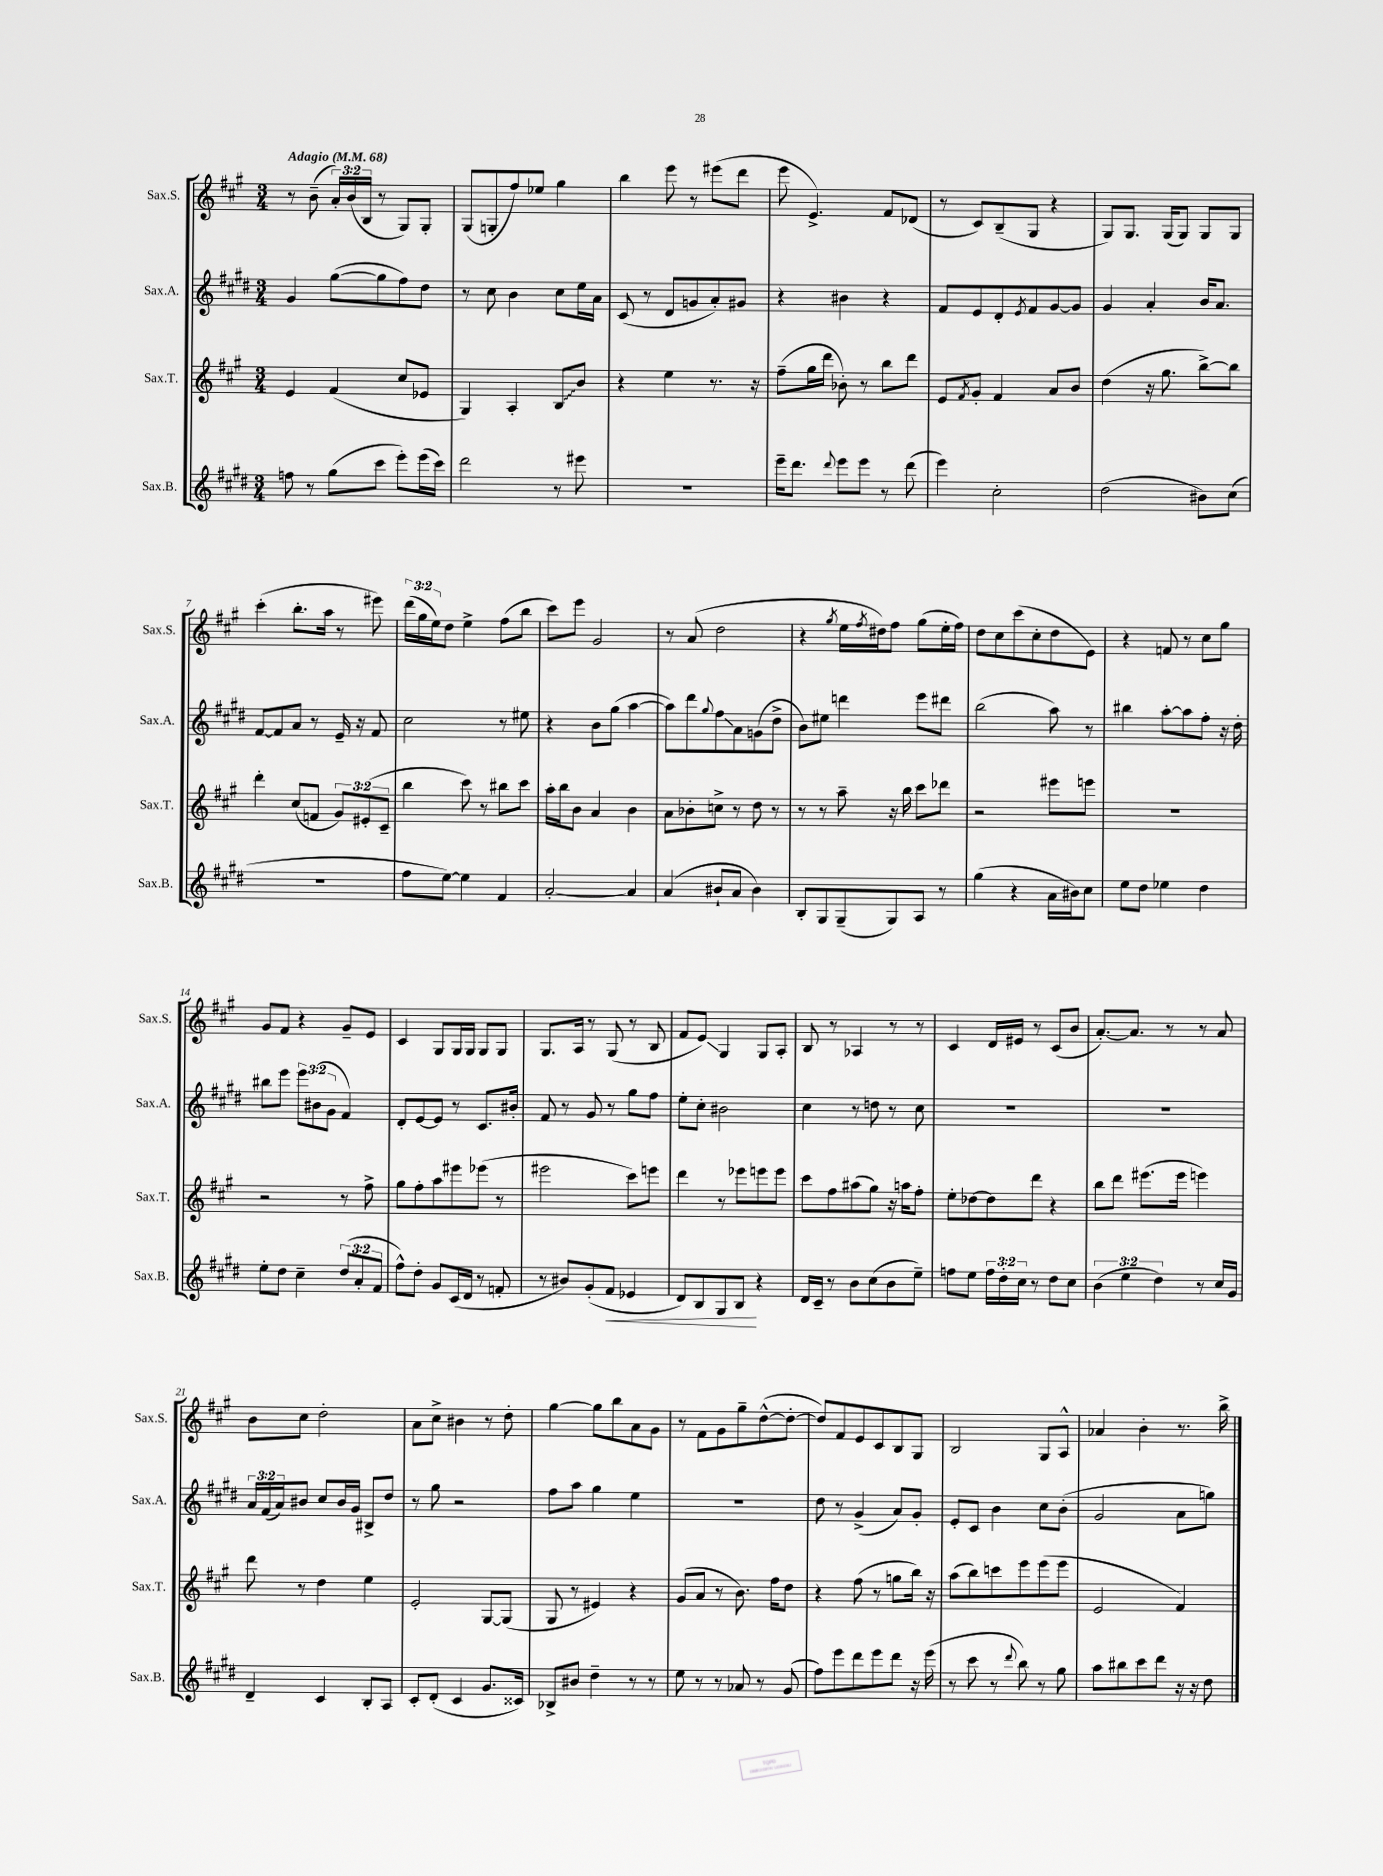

**kern	**kern	**kern	**kern
*staff4	*staff3	*staff2	*staff1
*clefG2	*clefG2	*clefG2	*clefG2
*k[f#c#g#d#]	*k[f#c#g#]	*k[f#c#g#d#]	*k[f#c#g#]
*M3/4	*M3/4	*M3/4	*M3/4
*MM68	*MM68	*MM68	*MM68
8ff\	4e/	4g#/	8r
8r	.	.	(8b~\
(8gg#\L	(4f#/	([8gg#\L	24a'/LL)
.	.	.	(24b/
.	.	.	24B/JJ
8ccc#\J	.	8gg#\]	8r
8eee'\L)	8cc#/L	8ff#\)	8G#/L)
(16eee\L	8e-/J	8dd#\J	8G#'/J
16ccc#\JJ)	.	.	.
=	=	=	=
2ddd#\	4G#/)	8r	(8G#/L
.	.	8cc#\	8G'/
.	4A'/	4b\	8ff#/)
.	.	.	8ee-/J
8r	8B/L	8cc#\L	4gg#\
8eee#\	8b/J	16ee\L	.
.	.	16a\JJ	.
=	=	=	=
2.r	4r	(8c#/	4bb\
.	.	8r	.
.	4ee\	8d#/L	8eee\
.	.	8g/	8r
.	8.r	8a'/)	(8eee#\L
.	.	8g#/J	8ddd\J
.	16r	.	.
=	=	=	=
16eee~\LK	(8ff#~\L	4r	8eee\
8.ddd#\J	.	.	.
.	16gg#\L	.	4.e^/)
.	16ddd\JJ	.	.
8qqddd#/	.	.	.
8eee\L	8b-'\)	4b#\	.
8eee\J	8r	.	.
8r	8bb\L	4r	8f#/L
(8ddd#\	8ddd\J	.	(8d-/J
=	=	=	=
4eee\)	8e/L	8f#/L	8r
.	8qf#/	.	.
.	8g#'/J	8e/	8c#/L)
2cc#'\	4f#/	8d#'/	(8B~/
.	.	8qe/	.
.	.	8f#/	8G#/J
.	8a/L	[8g#/	4r
.	8b/J	8g#/]J	.
=	=	=	=
(2dd#\	(4dd\	4g#/	8G#/L)
.	.	.	8.G#/J
.	16r	4a'/	.
.	8.gg#\	.	(16G#/LK
.	.	.	8G#/J)
8b#\L)	[8bb^\L)	16b/LK	8G#/L
.	.	8.a/J	.
(8cc#\J	8bb\]J	.	8G#/J
=	=	=	=
2.r	4ddd'\	[8f#/L	(4ccc#'\
.	.	8f#/]	.
.	(8cc#/L	8a/J	8.bb'\L
.	8f/J	8r	.
.	.	.	16aa\Jk
.	12g#/L)	16e~/	8r
.	.	16r	.
.	(12e#'/	.	.
.	.	8f#/	8eee#\)
.	12c#~/J	.	.
=	=	=	=
8ff#\L	4bb\	2cc#\	(24ddd\LL
.	.	.	24gg#\
.	.	.	24ee\J)
[8ee\J)	.	.	8dd\J
4ee\]	8ccc#\)	.	4ee^\
.	8r	.	.
4f#/	8bb#\L	8r	(8ff#\L
.	8ccc#\J	8ee#\	8bb\J
=	=	=	=
[2a'/	16aa'\LL	4r	8ccc#\L)
.	16bb\J	.	.
.	8b\J	.	8eee\J
.	4a/	8b\L	2g#/
.	.	(8gg#\J	.
4a/]	4b\	[4aa\	.
=	=	=	=
(4a/	8a\L	8aa\]L)	8r
.	8b-'\	8ddd#\	(8a/
.	.	8qqgg#/	.
8b#`/L	8cc^\J	8ff#\	2dd\
8a/J	8r	8a\	.
4b#\)	8dd\	(8g\	.
.	8r	8dd#^\J	.
=	=	=	=
8B'/L	8r	8b\L)	4r
8G#/	8r	8ee#\J	.
.	.	.	8qgg#/
(8G#~/	8aa~\	4ddd\	16ee\LL
.	.	.	8qff#/
.	.	.	16dd#\J)
8G#/)	16r	.	8ff#\J
.	16bb\	.	.
8A/J	8ccc#\L	8eee\L	(8gg#\L
8r	8ddd-\J	8ddd#\J	16ee'\L
.	.	.	16ff#\JJ)
=	=	=	=
(4gg#\	2r	(2bb\	8dd\L
.	.	.	8cc#\
4r	.	.	(8ccc#\
.	.	.	8cc#'\
16a\LL	8eee#\L	8aa\)	8dd\
16b#\J)	.	.	.
8cc#\J	8eee\J	8r	8e\J)
=	=	=	=
8ee\L	2.r	4bb#\	4r
8dd#\J	.	.	.
4ee-\	.	[8aa'\L	8f/
.	.	8aa\]	8r
4dd#\	.	8ff#'\J	8cc#\L
.	.	16r	8gg#\J
.	.	16dd#'\	.
=	=	=	=
8ee'\L	2r	8bb#\L	8g#/L
8dd#\J	.	8eee\J	8f#/J
4cc#~\	.	12eee\L	4r
.	.	(12b#\	.
.	.	12g#\J	.
(12dd#/L	8r	4f#/)	8g#~/L
12a'/	.	.	.
.	8ff#^\	.	8e/J
12f#/J	.	.	.
=	=	=	=
8ff#^^\L)	8gg#\L	8d#'/L	4c#/
8dd#'\J	8ff#'\	[8e/	.
8g#/L	8aa\	8e/]J	8G#/L
(16c#/L	8eee#\	8r	16G#/L
16d#/JJ	.	.	16G#/JJ
8r	(8eee-\J	8.c#/L	8G#/L
8f'/	8r	.	8G#/J
.	.	16b#'/Jk	.
=	=	=	=
8r	2eee#\	8f#/	8.G#/L
8b#/L)	.	8r	.
.	.	.	16A/Jk
(8g#'/	.	8g#/	8r
8f#/J	.	8r	(8G#/
4e-/	8ccc#\L)	8gg#\L	8r
.	8eee\J	8ff#\J	8B/
=	=	=	=
8d#/L)	4ddd\	8ee'\L	8f#/L
8B/	.	8cc#'\J	8e/J)
8G#/	8r	2b#\	4G#/
8B/J	8eee-\L	.	.
4r	8eee\	.	8G#/L
.	8eee\J	.	8A'/J
=	=	=	=
16d#/LL	8ccc#\L	4cc#\	8B/
16c#~/JJ	.	.	.
8r	8ff#\	.	8r
8b\L	(8aa#\	8r	4A-/
(8cc#\	8gg#\J)	8dd\	.
8b\	16r	8r	8r
.	16aa\LK	.	.
8ee~\J)	8ff#'\J	8cc#\	8r
=	=	=	=
8ff\L	8ee'\L	2.r	4c#/
8ee\J	[8dd-\	.	.
24ff\LL	8dd-\]	.	16d/LL
24dd#'\	.	.	.
.	.	.	16e#/JJ
24cc#\JJ	.	.	.
8r	8ddd\J	.	8r
8dd#\L	4r	.	(8c#/L
8cc#\J	.	.	8b/J
=	=	=	=
(6b\	8bb\L	2.r	[8.a'/L)
.	8ddd\J	.	.
6ee\	.	.	.
.	.	.	8.a/]J
.	(8.eee#\L	.	.
6dd#\)	.	.	.
.	.	.	8r
.	16eee#\Jk	.	.
8r	4eee\)	.	8r
16cc#/LL	.	.	8a/
16g#/JJ	.	.	.
=	=	=	=
4d#~/	8ddd\	24a/LL	8b\L
.	.	(24f#/	.
.	.	24a/J)	.
.	8r	8b#/J	8cc#\J
4c#/	4dd\	8cc#/L	2dd'\
.	.	16b#/L	.
.	.	16g#/JJ	.
8B'/L	4ee\	8B#^/L	.
8A/J	.	8dd#/J	.
=	=	=	=
8c#'/L	2e'/	8r	8a\L
(8d#'/J	.	8gg#\	8cc#^\J
4c#/	.	2r	4b#\
8.g#/L	[8G#/L	.	8r
.	(8G#/]J	.	8dd'\
16c##/Jk)	.	.	.
=	=	=	=
8B-^/L	8G#/	8ff#\L	[4gg#\
8b#/J	8r	8aa\J	.
4dd#~\	4e#/)	4gg#\	8gg#\]L
.	.	.	8bb\
8r	4r	4ee\	8a\
8r	.	.	8g#\J
=	=	=	=
8ee\	(8g#/L	2.r	8r
8r	8a/J	.	8f#\L
8r	8r	.	8g#\
8a-/	8.b\)	.	8gg#~\
8r	.	.	([8dd^^\
.	16ff#\LK	.	.
(8g#/	8dd\J	.	8dd'\_J
=	=	=	=
8ff#\L)	4r	8dd#\	8dd/]L)
8eee\	.	8r	8f#/
8ddd#\	(8ff#\	(4g#^/	8e/
8eee\	8r	.	8c#/
8ddd#\J	8gg\L	8a/L)	8B/
16r	16bb\Jk)	8g#'/J	8G#/J
(16eee\	16r	.	.
=	=	=	=
8r	(8aa\L	8e'/L	2B/
8ccc#\	8bb\)	8c#/J	.
8r	8ccc\	4b\	.
8qqddd#/	.	.	.
8bb\)	8eee\	.	.
8r	(8eee\	8cc#\L	8G#/L
8gg#\	8eee\J	(8b'\J	8A^^/J
=	=	=	=
8aa\L	2e/	2g#/	4a-/
8bb#\	.	.	.
8ccc#\	.	.	4b'\
8ddd#\J	.	.	.
16r	4f#/)	8a\L	8.r
16r	.	.	.
8dd#\	.	8gg\J)	.
.	.	.	16bb^\
==	==	==	==
*-	*-	*-	*-
